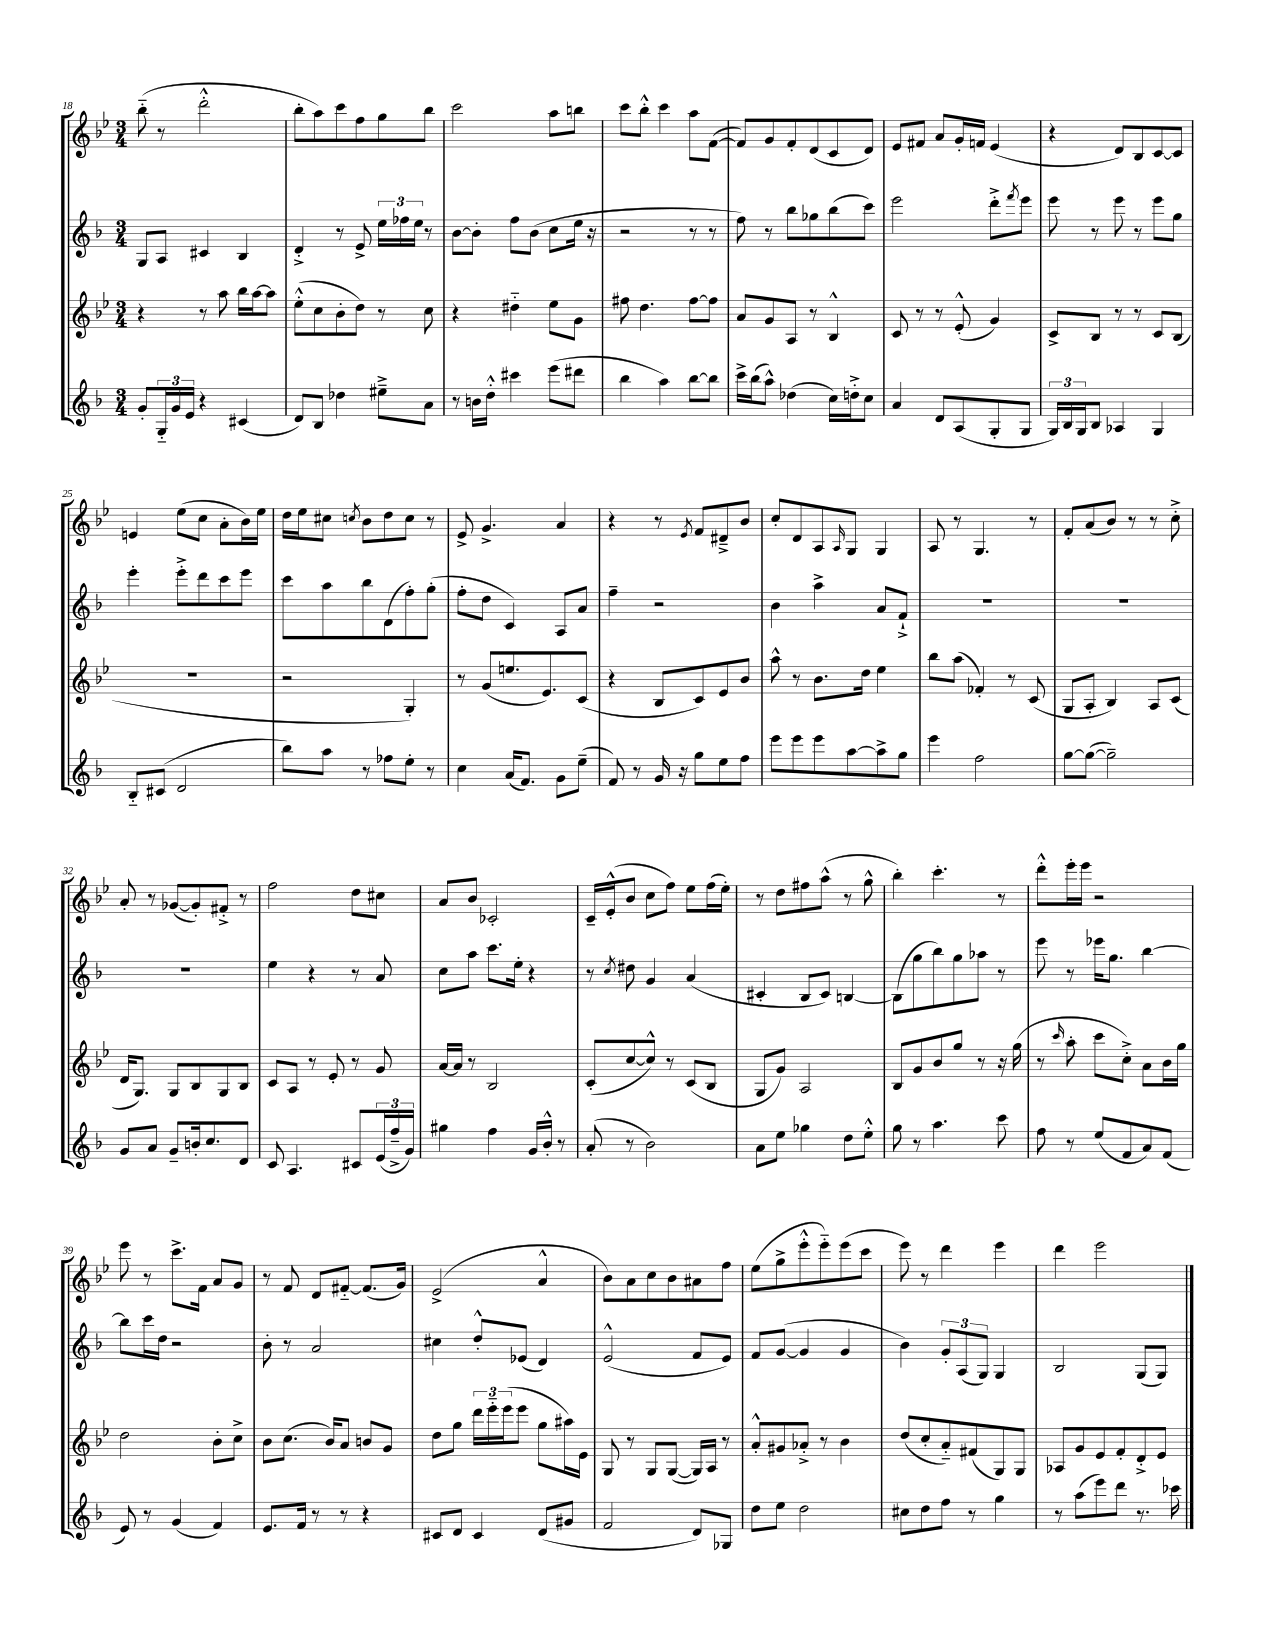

**kern	**kern	**kern	**kern
*staff4	*staff3	*staff2	*staff1
*clefG2	*clefG2	*clefG2	*clefG2
*k[b-]	*k[b-e-]	*k[b-]	*k[b-e-]
*M3/4	*M3/4	*M3/4	*M3/4
8g'/L	4r	8G/L	(8bb-'~\
24G'~/L	.	8A/J	8r
24g/	.	.	.
24e/JJ	.	.	.
4r	8r	4c#/	2ddd'^^\
.	8aa\	.	.
(4c#/	16bb-\LL	4B-/	.
.	[16aa\J	.	.
.	8aa\]J	.	.
=	=	=	=
8d/L)	(8ee-'^^\L	4d'^/	8bb-'\L
8B-/J	8cc\	.	8aa\)
4dd-\	8b-'\	8r	8ccc\
.	8dd\J)	8e^/	8ff\
8ee#~^\L	8r	24ee\LL	8gg\
.	.	24ff-\	.
.	.	24ee\JJ	.
8a\J	8cc\	8r	8bb-\J
=	=	=	=
8r	4r	[8b-\L	2ccc\
16b\LL	.	8b-'\]J	.
16dd'^^\JJ	.	.	.
4ccc#\	4dd#'~\	8ff\L	.
.	.	(8b-\J	.
(8eee\L	8ee-\L	8cc\L	8aa\L
8ddd#\J	8g\J	16ee\Jk	8bb\J
.	.	16r	.
=	=	=	=
4bb-\	8ff#\	2r	8ccc\L
.	4.dd\	.	8bb-'^^\J
4aa\)	.	.	4ccc\
[8bb-\L	[8ff#\L	8r	8aa\L
8bb-\]J	8ff#\]J	8r	([8f\J
=	=	=	=
16ccc^\LL	8a/L	8ff\)	8f/]L)
(16bb-\J	.	.	.
8aa^^\J)	8g/	8r	8g/
(4dd-\	8A/J	8bb-\L	8f'/
.	8r	8gg-\	(8d/
16cc\LL)	4B-^^/	(8bb-\	8c/
16dd'^\J	.	.	.
8cc\J	.	8ccc\J)	8d/J)
=	=	=	=
4a/	8c/	2eee\	8e-/L
.	8r	.	8f#/J
8d/L	8r	.	8a/L
(8A/	(8e-'^^/	.	16g'/L
.	.	.	16f/JJ
8G'/	4g/)	8ddd'^\L	(4e-/
.	.	8qfff/	.
8G/J	.	8eee\J	.
=	=	=	=
24G/LL)	8c^/L	8eee\	4r
24B-/	.	.	.
24G/J	.	.	.
8B-/J	8B-/J	8r	.
4A-/	8r	8eee\	8d/L)
.	8r	8r	8B-/
4G/	8c/L	8eee\L	[8c/
.	(8B-/J	8gg\J	8c/]J
=	=	=	=
8B-'~/L	2.r	4eee'\	4e/
(8c#/J	.	.	.
2d/	.	8eee'^\L	(8ee-\L
.	.	8ddd\	8cc\J
.	.	8ccc\	8a'\L
.	.	8eee\J	16b-\L)
.	.	.	16ee-\JJ
=	=	=	=
8bb-\L)	2r	8ccc\L	16dd\LL
.	.	.	16ee-\J
8aa\J	.	8aa\	8cc#\J
.	.	.	8qcc/
8r	.	8bb-\	8b-\L
8ff-\L	.	(8d\	8dd\
8ee'\J	4G'/)	8ff'\)	8cc\J
8r	.	(8gg'\J	8r
=	=	=	=
4cc\	8r	8ff'\L	8e-^/
.	(8g/L	8dd\J	4.g^/
(16a/LK	8.ee/	4c/)	.
8.f/J)	.	.	.
.	8.e-/)	.	.
8g\L	.	8A/L	4a/
(8ee~\J	(8c/J	8a/J	.
=	=	=	=
8f/)	4r	4ff~\	4r
8r	.	.	.
16g/	8B-/L	2r	8r
16r	.	.	.
.	.	.	8qe-/
8gg\L	8c/)	.	8f/L
8ee\	8e-/	.	8d#~^/
8ff\J	8b-/J	.	8b-/J
=	=	=	=
8eee\L	8aa^^\	4b-\	8cc'/L
8eee\	8r	.	8d/
8eee\	8.b-\L	4aa^\	8A/
.	.	.	16qqA/
[8aa\	.	.	8G/J
.	16dd\Jk	.	.
8aa^\]	4ee-\	8a/L	4G/
8gg\J	.	8f`^/J	.
=	=	=	=
4eee\	8bb-\L	2.r	8A/
.	(8aa\J	.	8r
2ff\	4f-'/)	.	4.G/
.	8r	.	.
.	(8c/	.	8r
=	=	=	=
[8gg\L	8G/L	2.r	8f'/L
(8gg\_J	8A'/J	.	(8a/
2gg~\])	4B-/)	.	8b-/J)
.	.	.	8r
.	8A/L	.	8r
.	(8c/J	.	8cc'^\
=	=	=	=
8g/L	16d/LK	2.r	8a'/
.	8.G/J)	.	.
8a/J	.	.	8r
8g~/L	8G/L	.	([8g-/L
16b'/k	8B-/	.	8g-'/])
8.cc/	.	.	.
.	8G/	.	8f#'^/J
8d/J	8B-/J	.	8r
=	=	=	=
8c/	8c/L	4ee\	2ff\
4.A/	8A/J	.	.
.	8r	4r	.
.	8e-'/	.	.
8c#/L	8r	8r	8dd\L
(24e/L	8g/	8a/	8cc#\J
24ff~^/	.	.	.
24g/JJ)	.	.	.
=	=	=	=
4gg#\	[16a/LL	8cc\L	8a/L
.	16a/]JJ	.	.
.	8r	8aa\J	8b-/J
4ff\	2B-/	8.ccc\L	2c-'/
.	.	16ee'\Jk	.
16g/LL	.	4r	.
16b-'^^/JJ	.	.	.
8r	.	.	.
=	=	=	=
(8a'/	(8c'/L	8r	16c~/LL
.	.	.	(16e-'^^/J
.	.	8qcc/	.
8r	[8cc/	8dd#\	8b-/J
2b-\)	8cc^^/]J)	4g/	8cc\L
.	8r	.	8ff\J)
.	(8c/L	(4a/	8ee-\L
.	8B-/J	.	(16ff\L
.	.	.	16ee-'\JJ)
=	=	=	=
8a\L	8G/L	4c#'/	8r
8ee\J	8g/J)	.	8dd\L
4gg-\	2A/	8B-/L	8ff#\
.	.	8c#/J)	(8aa^^\J
8dd\L	.	[4B/	8r
8ee'^^\J	.	.	8gg^^\
=	=	=	=
8gg\	8B-/L	(8B\]L	4bb-'\)
8r	8g/	8gg\	.
4.aa\	8b-/	8bb-\)	4.ccc'\
.	8gg/J	8gg\	.
.	8r	8aa-\J	.
8ccc\	16r	8r	8r
.	(16gg\	.	.
=	=	=	=
8ff\	8r	8eee\	8ddd'^^\L
.	16qqccc/	.	.
8r	8aa'\	8r	16eee-'\L
.	.	.	16eee-\JJ
(8ee/L	8ccc\L	16eee-\LK	2r
.	.	8.gg\J	.
8f/	8cc'^\J)	.	.
8a/)	8a\L	[4bb-\	.
(8f/J	16b-\L	.	.
.	16gg\JJ	.	.
=	=	=	=
8e/)	2dd\	8bb-\]L	8eee-\
8r	.	16ccc\L	8r
.	.	16dd\JJ	.
(4g/	.	2r	8.ccc^\L
.	.	.	16f\Jk
4f/)	8b-'\L	.	8a/L
.	8cc^\J	.	8g/J
=	=	=	=
8.e/L	8b-\L	8b-'\	8r
.	(8.cc\J	8r	8f/
16f/Jk	.	.	.
8r	.	2a/	8d/L
.	16b-/LK)	.	.
8r	8a/J	.	[8f#'~/J
4r	8b/L	.	(8.f#/]L
.	8g/J	.	.
.	.	.	16g/Jk)
=	=	=	=
8c#/L	8dd\L	4cc#\	(2e-^/
8d/J	8gg\J	.	.
4c#/	24ddd\LL	8dd'^^/L	.
.	24eee-'~\	.	.
.	(24eee-\J	.	.
.	8eee-\J	(8e-/J	.
(8d/L	8gg\L	4d/)	4a^^/
8g#/J	16aa#\L)	.	.
.	16e-\JJ	.	.
=	=	=	=
2f/	8G/	(2e^^/	8b-\L)
.	8r	.	8a\
.	8G/L	.	8cc\
.	([8G/J	.	8b-\
8d/L)	16G/]LL)	8f/L	8a#\
.	16A/JJ	.	.
8G-/J	8r	8e/J)	8ff\J
=	=	=	=
8dd\L	8a'^^/L	8f/L	(8ee-\L
8ee\J	8g#/	([8g/J	8gg^\
2dd\	8a-'^/J	4g/]	8eee-'^^\
.	8r	.	8eee-'~\)
.	4b-\	4g/	(8eee-\
.	.	.	8ccc\J
=	=	=	=
8cc#\L	(8dd/L	4b-\)	8eee-\)
8dd\	8cc'/	.	8r
8ff\J	8a'~/)	12g'/L	4ddd\
.	.	(12A/	.
8r	(8f#/	.	.
.	.	12G/J)	.
4gg\	8G/)	4G/	4eee-\
.	8G/J	.	.
=	=	=	=
8r	8A-/L	2B-/	4ddd\
(8aa\L	8g/	.	.
8eee\)	8e-/	.	2eee-\
8ddd\J	8f'/	.	.
8.r	8d'^/	(8G/L	.
.	8e-/J	8G/J)	.
16ccc-\	.	.	.
==	==	==	==
*-	*-	*-	*-
